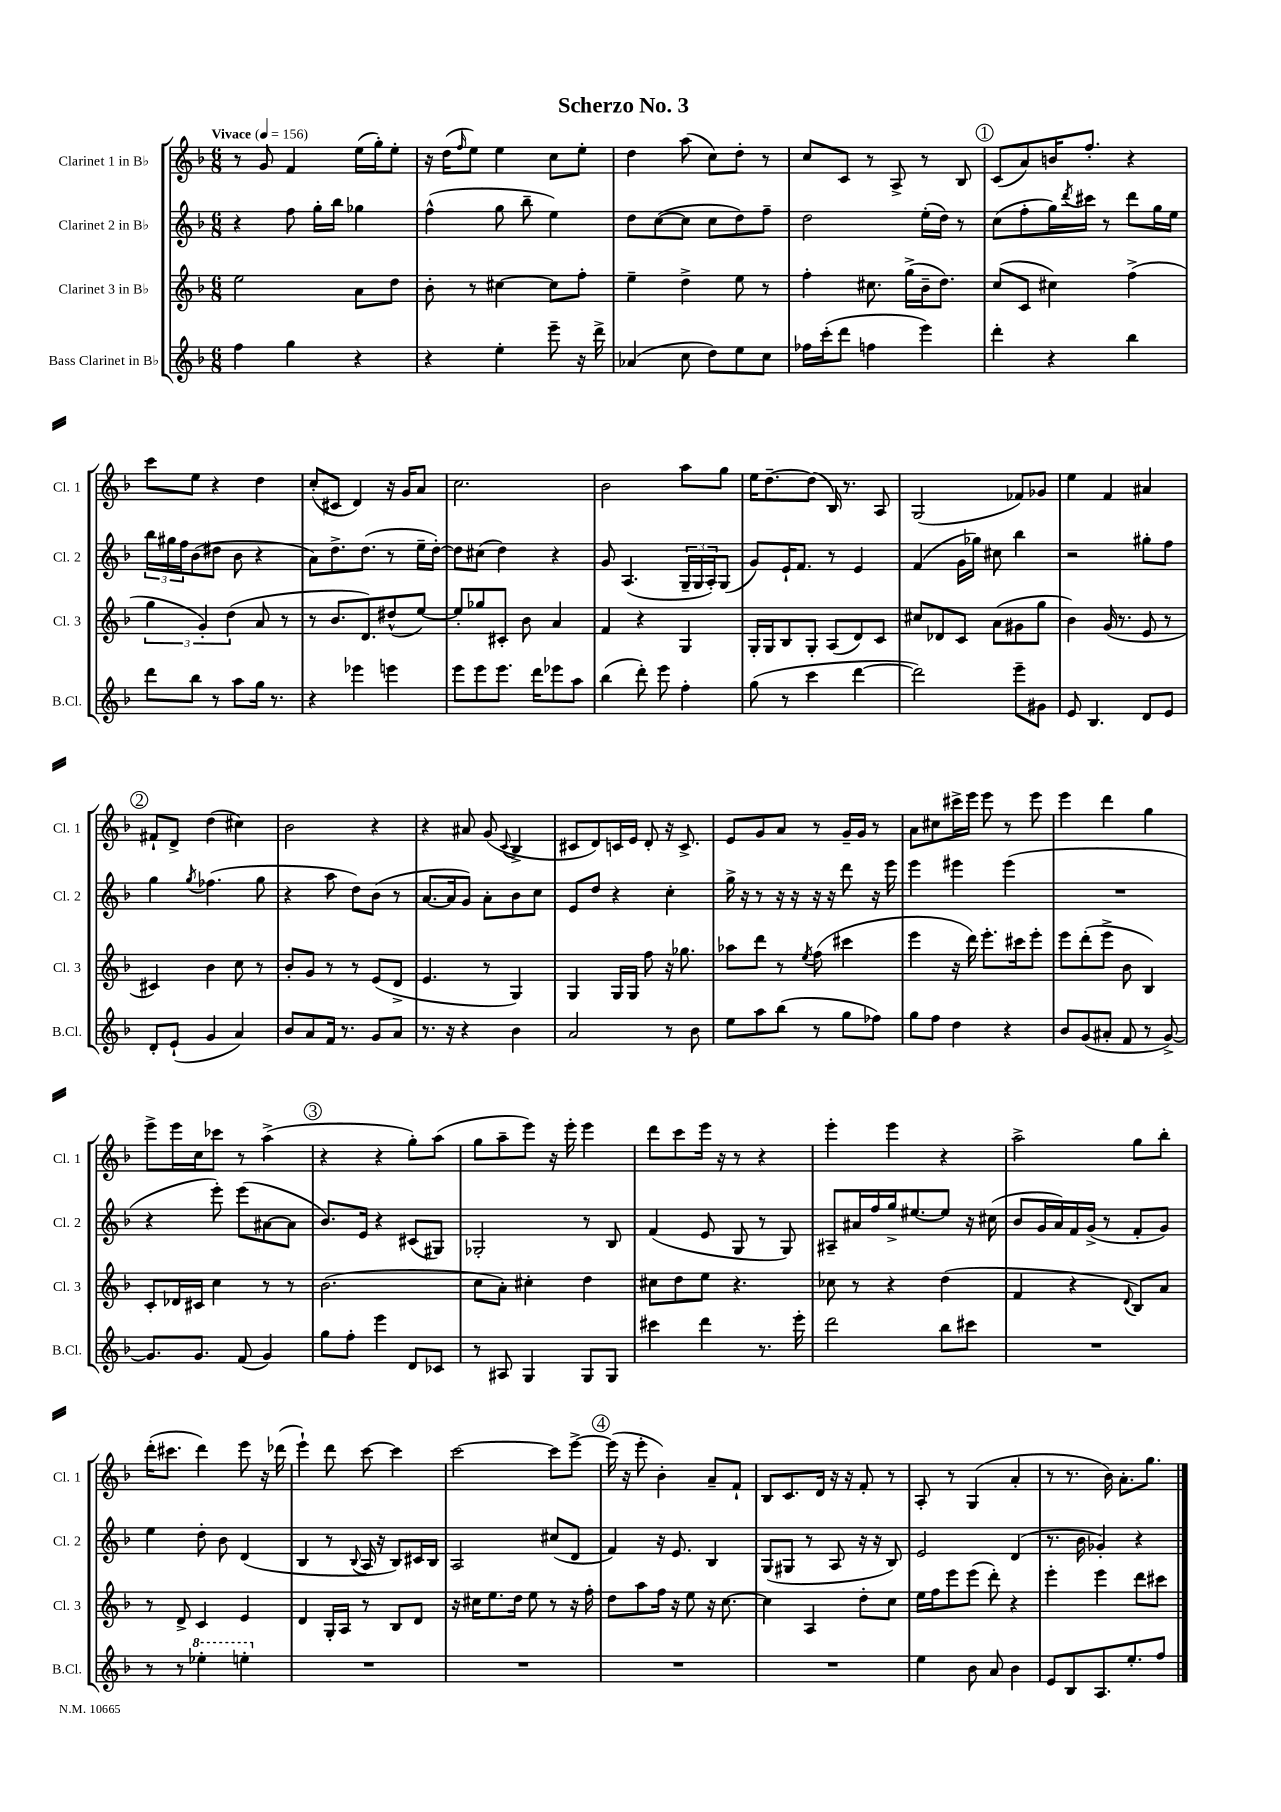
\header { title = "Scherzo No. 3" }
<<
\new StaffGroup <<
\new Staff = "s0" \with { instrumentName = "Clarinet 1 in Bb" shortInstrumentName = "Cl. 1" } {
    \clef treble \key f \major \numericTimeSignature \time 6/8 \tempo "Vivace" 4 = 156
    r8 g'8 f'4 e''16( g''16-.) e''8-. |
    r16 d''16( \grace { f''16 } e''8) e''4 c''8 e''8-. |
    d''4 a''8( c''8) d''8-. r8 |
    c''8 c'8 r8 a8-> r8 bes8 |
    \mark \markup { \circle "1" } c'8( a'8) b'16 f''8.-. r4 |
    c'''8 e''8 r4 d''4 |
    c''8-.( cis'8 d'4) r16 g'16 a'8 |
    c''2. |
    bes'2 a''8 g''8 |
    e''16 d''8.~-- d''8( bes16) r8. a8 |
    g2( fes'8) ges'8 |
    e''4 f'4 ais'4 |
    \mark \markup { \circle "2" } fis'8-! d'8-> d''4( cis''4) |
    bes'2 r4 |
    r4 ais'8 g'8( \appoggiatura { c'8 } bes4-> |
    cis'8 d'8) c'16 e'16 d'8-. r16 c'8.-> |
    e'8 g'8 a'8 r8 g'16-- g'16 r8 |
    a'8 cis''8 cis'''16-> e'''16 e'''8 r8 e'''8 |
    e'''4 d'''4 g''4 |
    e'''8-> e'''16 c''16 ces'''8 r8 a''4->( |
    \mark \markup { \circle "3" } r4 r4 g''8-.) a''8( |
    g''8 a''8-- e'''8) r16 e'''16-. e'''4 |
    d'''8 c'''8 e'''16 r16 r8 r4 |
    e'''4-. e'''4 r4 |
    a''2-> g''8 bes''8-. |
    d'''16-.( cis'''8. d'''4) e'''8 r16 des'''16( |
    e'''4-!) d'''8 c'''8~ c'''4 |
    c'''2~ c'''8 e'''8~-> |
    \mark \markup { \circle "4" } e'''16( r16 e'''8-. bes'4-.) a'8-- f'8-! |
    bes8 c'8. d'16 r16 r16 f'8-. r8 |
    a8-. r8 g4( a'4-. |
    r8 r8. bes'16) a'8.-. g''8. \bar "|." |
}
\new Staff = "s1" \with { instrumentName = "Clarinet 2 in Bb" shortInstrumentName = "Cl. 2" } {
    \clef treble \key f \major \numericTimeSignature \time 6/8
    r4 f''8 g''16-. bes''16 ges''4 |
    f''4-^( g''8 bes''8-- e''4) |
    d''8 c''8~( c''8 c''8 d''8) f''8-- |
    d''2 e''16-.( d''16) r8 |
    \mark \markup { \circle "1" } c''8( f''8-. g''16) \acciaccatura { d'''8 } cis'''16 r8 d'''8 g''16 e''16 |
    \tuplet 3/2 { bes''16 gis''16 f''16 } bes'8( dis''8 bes'8 r4 |
    a'8) d''8.-> d''8.( r8 e''16-- d''16~-.) |
    d''8 cis''8( d''4) r4 |
    g'8 a4.( \tuplet 3/2 { g16-- g16 a16-.) } g8( |
    g'8) e'16-! f'8. r8 e'4 |
    f'4( g'16 ges''16) cis''8 bes''4 |
    r2 gis''8-. f''8 |
    \mark \markup { \circle "2" } g''4 \acciaccatura { g''8 } fes''4.( g''8 |
    r4 a''8 d''8) bes'8( r8 |
    a'8.~ a'16 g'8) a'8-. bes'8 c''8 |
    e'8 d''8 r4 c''4-. |
    g''16-> r16 r8 r16 r16 r16 r16 d'''8 r16 e'''16 |
    e'''4 eis'''4 eis'''4( |
    R2. |
    r4 e'''8-.) e'''8( ais'8~ ais'8 |
    \mark \markup { \circle "3" } bes'8.) e'16 r4 cis'8( gis8) |
    ges2-. r8 bes8 |
    f'4( e'8 g8 r8 g8) |
    ais8-- ais'16 f''16 g''16-> eis''8.~ eis''8 r16 cis''16( |
    bes'8 g'16 a'16) f'16 g'16->( r8 f'8-. g'8) |
    e''4 d''8-. bes'8 d'4( |
    bes4 r8 \appoggiatura { bes8 } a16 r16 bes8) cis'16 bes16 |
    a2 cis''8( d'8 |
    \mark \markup { \circle "4" } f'4) r16 e'8. bes4 |
    g8( gis8 r8 a8 r16 r16 bes8) |
    e'2 d'4( |
    r8. bes'16 ges'4-.) r4 \bar "|." |
}
\new Staff = "s2" \with { instrumentName = "Clarinet 3 in Bb" shortInstrumentName = "Cl. 3" } {
    \clef treble \key f \major \numericTimeSignature \time 6/8
    e''2 a'8 d''8 |
    bes'8-. r8 cis''4~ cis''8 f''8-. |
    e''4-- d''4-> e''8 r8 |
    f''4-. cis''8. g''16->( bes'16-- d''8.) |
    \mark \markup { \circle "1" } c''8( c'8 cis''4) f''4->( |
    \tuplet 3/2 { g''4 g'4-.) d''4( } a'8 r8 |
    r8 bes'8. d'8.) dis''8-^( e''8~) |
    e''8-. ges''8 cis'8-. bes'8 a'4 |
    f'4 r4 g4 |
    g16-. g16 bes8 g8-. a8( d'8) c'8 |
    cis''8 des'8 c'8 a'8( gis'8 g''8 |
    bes'4) g'16( r8. e'8 r8 |
    \mark \markup { \circle "2" } cis'4) bes'4 c''8 r8 |
    bes'8-. g'8 r8 r8 e'8( d'8-> |
    e'4. r8 g4) |
    g4 g16 g16 f''8 r16 ges''8. |
    aes''8 d'''8 r8 \acciaccatura { e''8 } f''8( cis'''4 |
    e'''4 r16 d'''16) e'''8.-. cis'''16 e'''8-. |
    e'''8 d'''8-.( e'''8-> bes'8 bes4) |
    c'8-. des'16 cis'16 c''4 r8 r8 |
    \mark \markup { \circle "3" } bes'2.( |
    c''8 a'8-.) cis''4-. d''4 |
    cis''8 d''8 e''8 r4. |
    ces''8 r8 r4 d''4( |
    f'4 r4 \appoggiatura { d'8 } bes8) a'8 |
    r8 d'8-> c'4 e'4 |
    d'4 g16-. a16 r8 bes8 d'8 |
    r16 cis''16 e''8. d''16 e''8 r8 r16 f''16-. |
    \mark \markup { \circle "4" } d''8 a''8 f''16 r16 e''8 r16 c''8.~ |
    c''4 a4 d''8-. c''8 |
    e''16 f''16 e'''8 e'''8( d'''8-.) r4 |
    e'''4-. e'''4 d'''8 cis'''8 \bar "|." |
}
\new Staff = "s3" \with { instrumentName = "Bass Clarinet in Bb" shortInstrumentName = "B.Cl." } {
    \clef treble \key f \major \numericTimeSignature \time 6/8
    f''4 g''4 r4 |
    r4 e''4-. e'''8-- r16 d'''16-> |
    aes'4( c''8 d''8) e''8 c''8 |
    fes''16 c'''16-.( d'''8 f''4 e'''4) |
    \mark \markup { \circle "1" } d'''4-. r4 bes''4 |
    d'''8 bes''8 r8 a''8 g''16 r8. |
    r4 ees'''4 e'''4 |
    e'''8 e'''8 e'''8. d'''16 ees'''8 a''8 |
    bes''4( d'''8-.) e'''8 f''4-. |
    g''8( r8 c'''4 d'''4~ |
    d'''2) e'''8-- gis'8 |
    e'8 bes4. d'8 e'8 |
    \mark \markup { \circle "2" } d'8-. e'8-!( g'4 a'4) |
    bes'8 a'8 f'16 r8. g'8 a'8 |
    r8. r16 r4 bes'4 |
    a'2 r8 bes'8 |
    e''8 a''8 bes''8( r8 g''8 fes''8) |
    g''8 f''8 d''4 r4 |
    bes'8 g'8( ais'8-. f'8 r8 g'8~->) |
    g'8. g'8. f'8( g'4) |
    \mark \markup { \circle "3" } g''8 f''8-. e'''4 d'8 ces'8 |
    r8 ais8 g4 g8 g8 |
    cis'''4 d'''4 r8. e'''16-. |
    d'''2 bes''8 cis'''8 |
    R2. |
    r8 r8 \ottava #1 ees'''4-. e'''4-. \ottava #0 |
    R2. |
    R2. |
    \mark \markup { \circle "4" } R2. |
    R2. |
    e''4 bes'8 a'8 bes'4 |
    e'8 bes8 a8. e''8.-. f''8 \bar "|." |
}
>>
>>
\layout { \context { \Score \remove "Bar_number_engraver" } }
